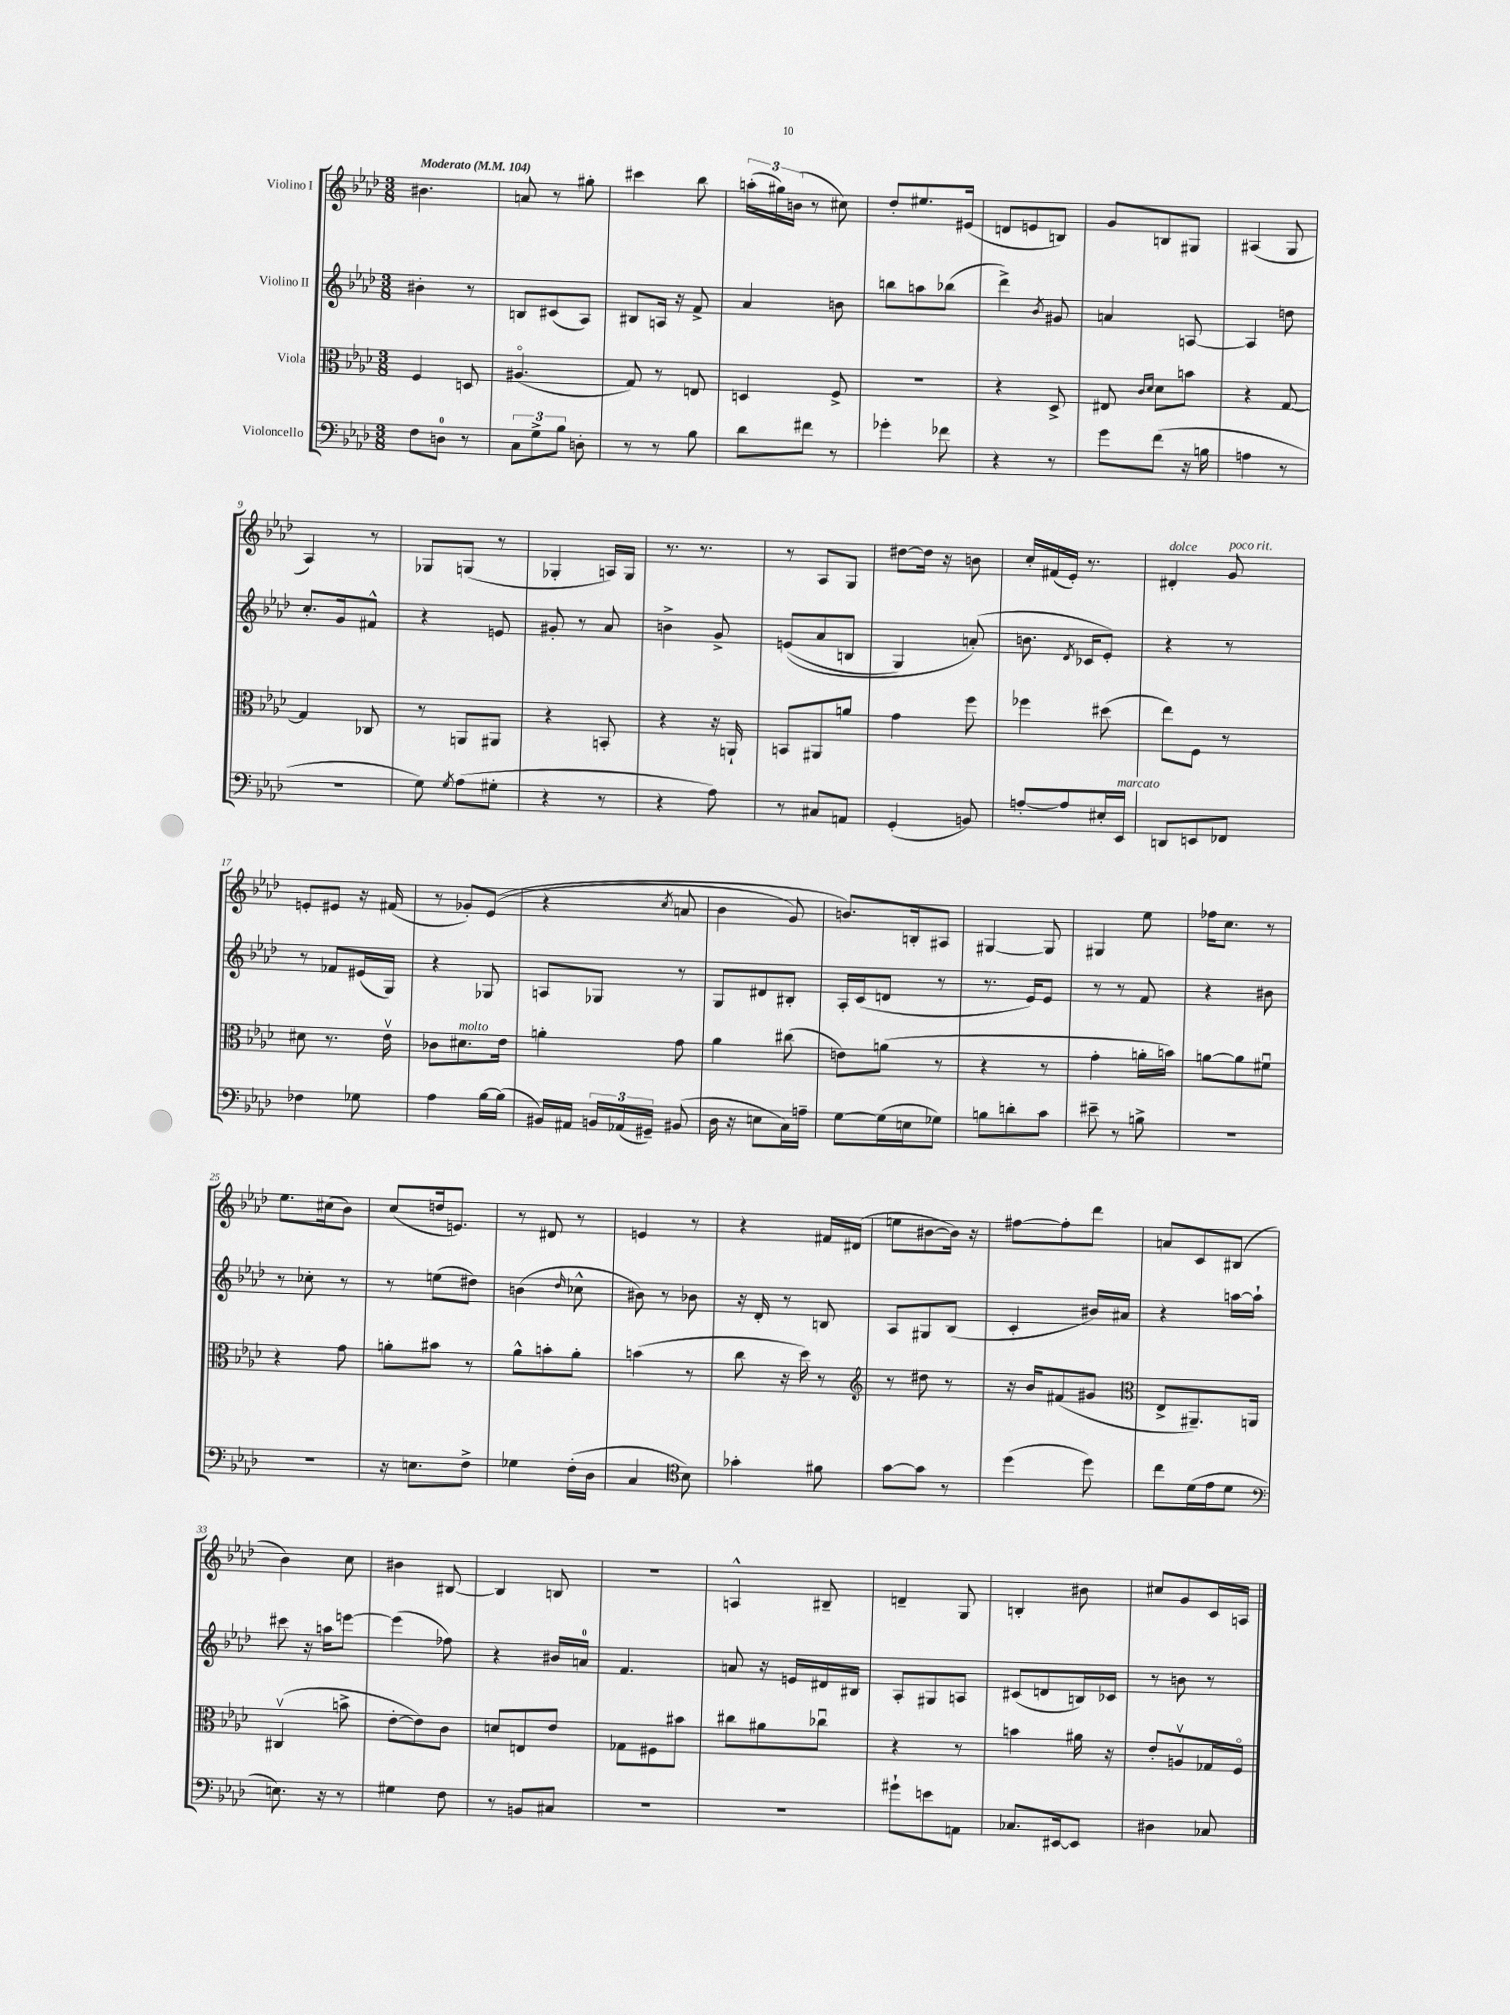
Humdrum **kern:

**kern	**kern	**kern	**kern
*part4	*part3	*part2	*part1
*staff4	*staff3	*staff2	*staff1
*I"Violoncello	*I"Viola	*I"Violino II	*I"Violino I
*clefF4	*clefC3	*clefG2	*clefG2
*k[b-e-a-d-]	*k[b-e-a-d-]	*k[b-e-a-d-]	*k[b-e-a-d-]
*M3/8	*M3/8	*M3/8	*M3/8
*MM104	*MM104	*MM104	*MM104
=1	=1	=1	=1
!	!	!	!LO:TX:a:B:t=Moderato
8F\L	4F/	4b#X'\	4.b#X\
8Dn\J	.	.	.
8r	8Dn/	8r	.
=2	=2	=2	=2
12C\L	(4.A#X/	8Bn/L	8an/
12G^\	.	.	.
.	.	(8c#X/	8r
12B-\J	.	.	.
8Dn'\	.	8A-/J)	8gg#X'\
=3	=3	=3	=3
8r	8G/)	8B#X/L	4ccc#X\
8r	8r	16An/Jk	.
.	.	16r	.
8B-\	8En/	8f^/	8bb-\
=4	=4	=4	=4
8d-\L	4Dn/	4a-/	(24aan'\LL
.	.	.	24gg#X\)
.	.	.	(24bn\JJ
8f#X\J	.	.	8r
8r	8F^/	8bn\	8cc#X\)
=5	=5	=5	=5
4g-X'\	4.r	8bbn\L	8dd-'/L
.	.	8aan\	8.ee#X/
8f-X\	.	(8bb-X\J	.
.	.	.	(16e#X/Jk
=6	=6	=6	=6
4r	4r	4ddd-^\)	8dn/L
.	.	.	8en/
.	.	8qb-/	.
8r	8D-^/	8g#X/	8Bn/J)
=7	=7	=7	=7
8g\L	8E#X/	4an/	8g/L
.	16qqc/LL	.	.
.	16qqd-/JJ	.	.
(8f\J	8d-\L	.	8Bn/
16r	8bn\J	[8An/	8G#X/J
16Bn\	.	.	.
=8	=8	=8	=8
4An\	4r	4A/]	(4A#X/
8r	[8G/	8ddn\	8G/
!!LO:LB:g=z
=9	=9	=9	=9
4.r	4G/]	8.cc'/L	4A-/)
.	.	16g/k	.
.	8C-X/	8f#X^^/J	8r
=10	=10	=10	=10
8G\)	8r	4r	8G-X/L
8qG/	.	.	.
(8A-\L	8AAn/L	.	(8Gn/J
8G#X'\J	8AA#X/J	8en/	8r
=11	=11	=11	=11
4r	4r	8g#X'/	4G-X'/
.	.	8r	.
8r	8BBn'/	8a-/	16An/LL)
.	.	.	16G-/JJ
=12	=12	=12	=12
4r	4r	4bn^\	8.r
.	.	.	8.r
8A-\)	16r	8g^/	.
.	16AAn`/	.	.
=13	=13	=13	=13
8r	8BBn/L	((8en/L	8r
8C#X/L	8AA#X/	8a-/	8A-/L
8AAn/J	8an/J	8Bn/J	8G/J
=14	=14	=14	=14
(4GG'/	4g\	4G/)	[8dd#X\L
.	.	.	16dd#\Jk]
.	.	.	16r
8BBn/)	8ff\	(8an'/)	8bn\
=15	=15	=15	=15
[8An'/L	4ff-X\	8.bn\	16cc'/LL
.	.	.	(16f#X/
8A/]	.	.	16e-'/JJ)
.	.	8qd-/	.
.	.	16c-X/KL	8.r
16E#X'/L	(8dd#X\	8e-'/J)	.
!LO:TX:a:i:t=marcato	!	!	!
16EE-/JJ	.	.	.
=16	=16	=16	=16
!	!	!	!LO:TX:a:i:t=dolce
8DDn/L	8ee-\L)	4r	4d#X'/
8EEn/	8F\J	.	.
!	!	!	!LO:TX:a:i:t=poco rit.
8FF-X/J	8r	8r	8g/
!!LO:LB:g=z
=17	=17	=17	=17
4F-X\	8d#X\	8r	8en'/L
.	8.r	8f-X/L	8e#X/J
8G-X\	.	(16e#X/L	16r
.	16e-v\	16G/JJ)	(16f#X/
=18	=18	=18	=18
4A-\	8c-X\L	4r	8r
!	!LO:TX:a:i:t=molto	!	!
.	8.d#X\	.	8g-X'/L)
[16B-\LL	.	8G-X/	((8e-/J
(16B-\JJ]	16e-\Jk	.	.
=19	=19	=19	=19
16BB#X/LL)	4an'\	8An/L	4r
16AA#X/JJ	.	.	.
24BBn/LL	.	8G-X/J	.
(24AA-X/	.	.	.
24GG#X~/JJ)	.	.	.
.	.	.	8qcc/
(8BB#X/	8g\	8r	8an/
=20	=20	=20	=20
16D-\	4a-\	8G/L	4b-\
16r	.	.	.
8En\L	.	8d#X/	.
16C\L)	(8cc#X\	8B#X'/J	8g/)
16An~\JJ	.	.	.
=21	=21	=21	=21
[8G\L	8en\L)	16A-'/LL	8.bn/L)
.	.	(16c/J	.
(16G\L]	(8an\J	8dn/J	.
16En\J	.	.	16Bn'/k
8G-X\J)	8r	8r	8A#X/J
=22	=22	=22	=22
8Bn\L	4r	8.r	[4G#X/
8dn'\	.	.	.
.	.	16e-/KL)	.
8c\J	8r	8e-/J	8G#/]
=23	=23	=23	=23
8e#X~\	4g'\	8r	4G#X/
8r	.	8r	.
8Bn^\	16an'\LL	8f/	8ee-\
.	16bn\JJ)	.	.
=24	=24	=24	=24
4.r	[8an\L	4r	16ff-X\KL
.	.	.	8.cc\J
.	8a\]	.	.
.	8f#Xu\J	8b#X\	8r
!!LO:LB:g=z
=25	=25	=25	=25
4.r	4r	8r	8.ee-\L
.	.	8cc-X'\	.
.	.	.	(16cc#X\k
.	8g\	8r	8b-\J)
=26	=26	=26	=26
16r	8an'\L	8r	(8cc/L
8.En\L	.	.	.
.	8b#X\J	(8een\L	16ddn/k
.	.	.	8.en/J)
8F^\J	8r	8dd#X\J)	.
=27	=27	=27	=27
4G-X\	8a-^^\L	(4bn\	8r
.	8bn'\	.	8d#X/
.	.	16qqdd-/	.
(16F'\LL	8a-'\J	8cc-X^^\	8r
16D-\JJ	.	.	.
=28	=28	=28	=28
4C/	(4bn\	8b#X\)	4en/
.	.	8r	.
*clefC4	*	*	*
8B-\)	8r	8b-X\	8r
=29	=29	=29	=29
4g-X'\	8cc\	16r	4r
.	.	16d-'/	.
.	16r	8r	.
.	16dd-\)	.	.
8f#X\	8r	8Bn/	16f#X/LL
.	.	.	(16d#X/JJ
=30	=30	=30	=30
*	*clefG2	*	*
[8g\L	8r	8A-/L	8een\L
8g\J]	8dd#X\	8G#X/	[8b#X\
8r	8r	(8B-/J	16b#\Jk])
.	.	.	16r
=31	=31	=31	=31
(4dd-\	16r	4c'/	[8ff#X\L
.	16b-/KL	.	.
.	(8f#X/	.	8ff#'\]
8dd-\)	8g#X/J	16b#X/LL)	8ddd-\J
.	.	16a#X/JJ	.
=32	=32	=32	=32
*	*clefC3	*	*
8cc\L	8E-^/L	4r	8an/L
(16d-\L	8.AA#X~/)	.	8c/
16e-\J	.	.	.
8d-\J	.	[16aan\LL	(8B#X/J
.	16AAn/Jk	16aa`\JJ]	.
!!LO:LB:g=z
=33	=33	=33	=33
*clefF4	*	*	*
8.En\)	(4C#Xv/	8ccc#X\	4b-\)
.	.	16r	.
16r	.	16aan\KL	.
8r	8bn^\	[8eeen\J	8cc\
=34	=34	=34	=34
4G#X\	[8e-'\L	(4eee\]	4b#X\
.	8e-\])	.	.
8F\	8c\J	8ff-X\)	[8B#X/
=35	=35	=35	=35
8r	8dn/L	4r	4B#/]
8BBn/L	8En/	.	.
8C#X/J	8e-/J	16b#X/LL	8Bn/
.	.	16an/JJ	.
=36	=36	=36	=36
4.r	8G-X\L	4.f/	4.r
.	8F#X\	.	.
.	8b#X\J	.	.
=37	=37	=37	=37
4.r	8cc#X\L	8an/	4An^^/
.	8a#X\	16r	.
.	.	16en/LL	.
.	8cc-Xu\J	16d#X/	8B#X~/
.	.	16B#X/JJ	.
=38	=38	=38	=38
8g#X`\L	4r	8A-'/L	4dn~/
8en\	.	8G#X/	.
8AAn\J	8r	8An/J	8G/
=39	=39	=39	=39
8.C-X/L	4bn\	(8c#X/L	4Bn'/
.	.	8dn/	.
[16EE#X/k	.	.	.
8EE#/J]	16a#X\	16Bn/L)	8b#X\
.	16r	16c-X/JJ	.
=40	=40	=40	=40
4D#X\	8e-'/L	8r	8cc#X/L
.	8Anv/	8bn\	8g/
8C-X/	16G-X/L	8r	16c/L
.	16F/JJ	.	16An/JJ
==	==	==	==
*-	*-	*-	*-
